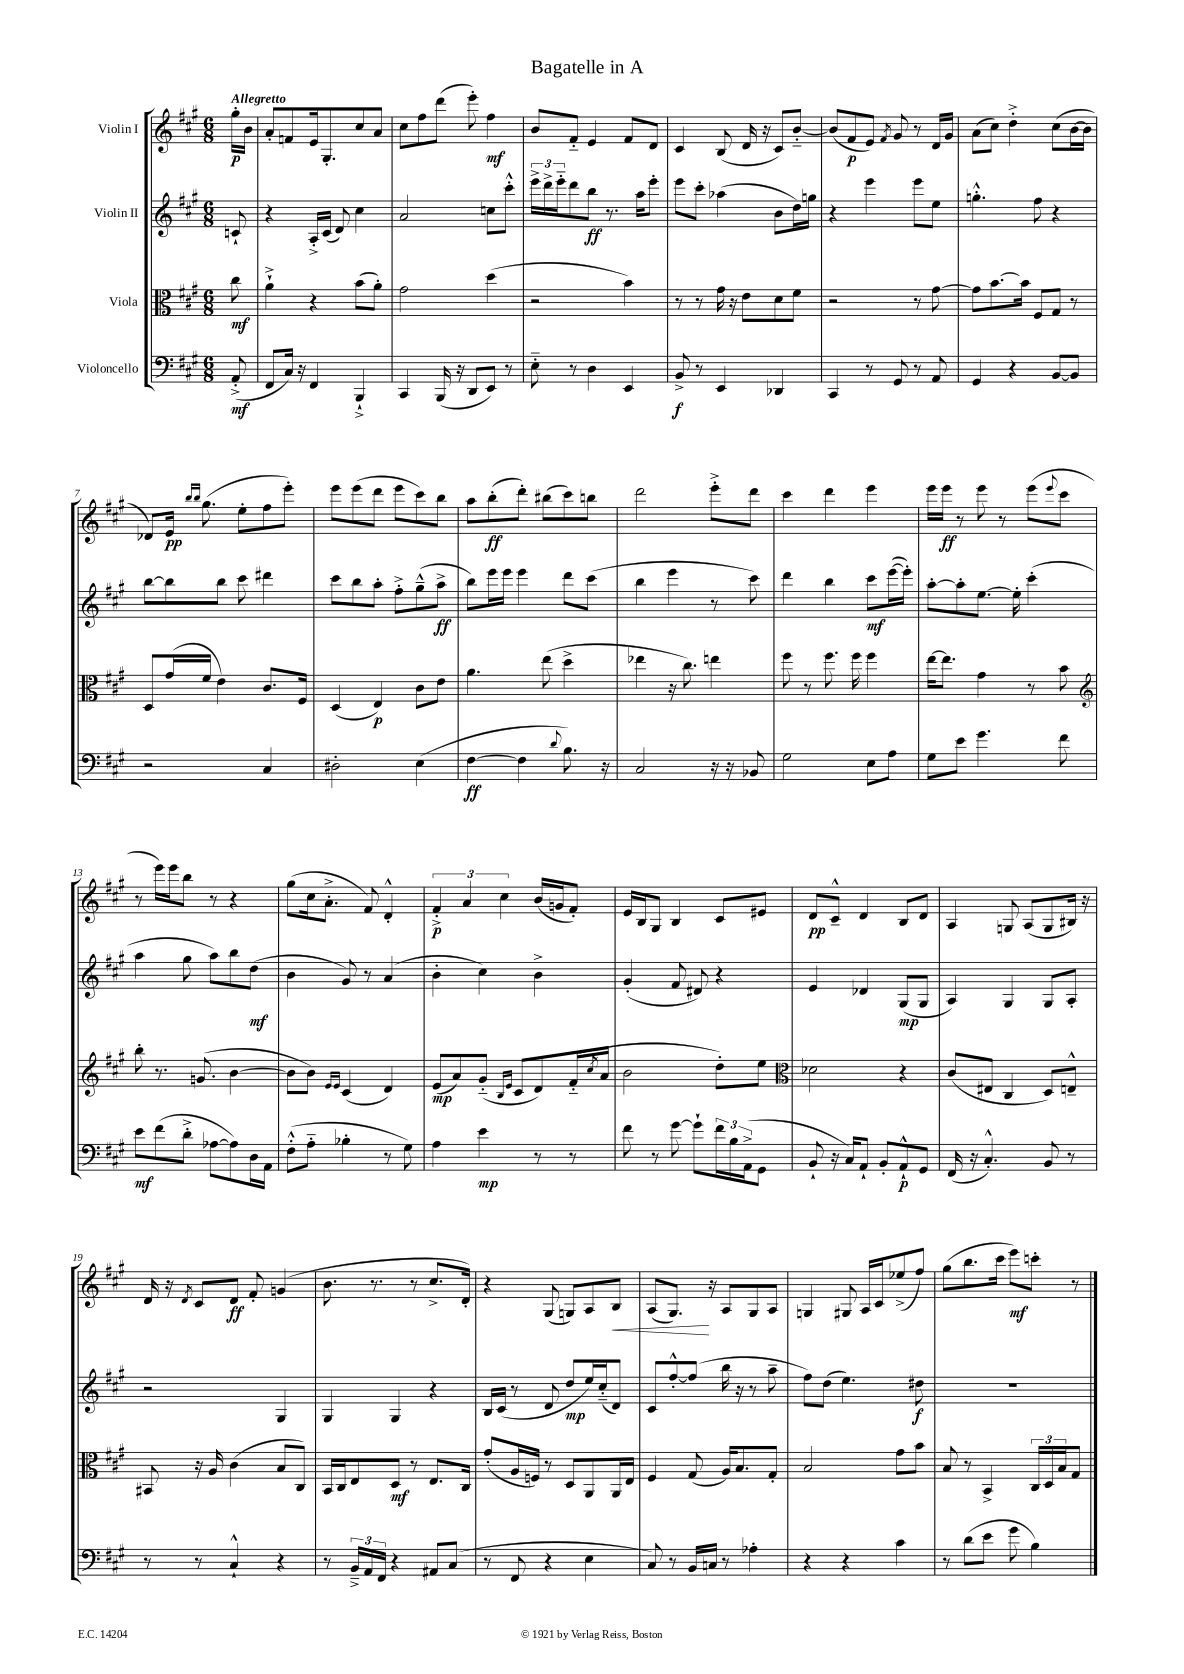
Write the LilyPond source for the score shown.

\header { title = "Bagatelle in A" }
<<
\new StaffGroup <<
\new Staff = "s0" \with { instrumentName = "Violin I" } {
    \clef treble \key a \major \numericTimeSignature \time 6/8 \partial 8 \tempo "Allegretto"
    gis''16-.\p b'16 |
    a'8-. f'8 e'16 gis8.-. cis''8 a'8 |
    cis''8 fis''8 d'''8( e'''8-.) fis''4\mf |
    b'8 fis'8-_ e'4 fis'8 d'8 |
    cis'4 b8( d'16 r16 cis'8) b'8~-_ |
    b'8( fis'8\p e'8) \acciaccatura { fis'8 } gis'8 r8 d'16 gis'16 |
    a'8( cis''8) d''4-.-> cis''8( b'16~ b'16 |
    des'8) e'16\pp \grace { b''16 b''16 } gis''8.( e''8-. fis''8 e'''8-.) |
    e'''8 e'''8( d'''8 e'''8 cis'''8) b''8 |
    a''8 b''8-.\ff( d'''8-.) bis''8( cis'''8) b''8 |
    d'''2 e'''8-.-> d'''8 |
    cis'''4 d'''4 e'''4 |
    e'''16 e'''16\ff r8 e'''8 r8 e'''8( \appoggiatura { e'''8 } cis'''8 |
    r8 e'''16) e'''16 b''8 r8 r4 |
    gis''8( cis''16 a'8.-.-> fis'8) d'4-.-^ |
    \tuplet 3/2 { fis'4-.->\p a'4 cis''4 } b'16( g'16 fis'8-.) |
    e'16 b16 gis8 b4 cis'8 eis'8 |
    d'8\pp cis'8---^ d'4 b8 d'8 |
    a4 g8 a8( g8 bis16) r16 |
    d'16 r16 \acciaccatura { d'8 } cis'8 d'8\ff fis'8-. g'4( |
    b'8. r8. r8 cis''8.-> d'16-.) |
    r4 gis8( g8) a8 b8\< |
    a8( gis8.\!) r16 a8 gis8 a8 |
    g4 gis8 a16 cis'16 ees''8->( fis''8) |
    gis''8( b''8. cis'''16 e'''8\mf) c'''8-. r8 \bar "|." |
}
\new Staff = "s1" \with { instrumentName = "Violin II" } {
    \clef treble \key a \major \numericTimeSignature \time 6/8 \partial 8
    c'8-! |
    r4 a16-.-> cis'16( d'8) cis''4 |
    a'2 c''8 cis'''8-.-^ |
    \tuplet 3/2 { e'''16-> d'''16-> e'''16-_ } d'''8 b''8\ff r8. a''16 e'''8-. |
    e'''8 cis'''8-. aes''4( b'8 d''16) g''16 |
    r4 e'''4 e'''8 e''8 |
    g''4.-.-^ fis''8 r4 |
    b''8~ b''8 b''8 cis'''8 dis'''4 |
    cis'''8 b''8 a''8-. fis''8-.-> gis''8---^( a''8->\ff |
    b''8) e'''16 e'''16 e'''4 d'''8 cis'''8( |
    b''4 e'''4 r8 cis'''8) |
    d'''4 b''4 cis'''8\mf e'''16~( e'''16-.) |
    a''8~-. a''8-. e''8.~ e''16-. cis'''4-.( |
    a''4 gis''8 a''8) b''8 d''8\mf( |
    b'4 gis'8) r8 a'4( |
    b'4-. cis''4) b'4-> |
    gis'4-.( fis'8 dis'8) r4 |
    e'4 des'4 gis8\mp( gis8 |
    a4) gis4 gis8 a8-. |
    r2 gis4 |
    gis4 gis4 r4 |
    b16 cis'16( r8 d'8 d''8\mp e''16) cis''16-_( d'8) |
    cis'8 fis''8~-.-^ fis''8( b''16 r16 r8 a''8-- |
    fis''8) d''8( e''4.) dis''8\f |
    R2. \bar "|." |
}
\new Staff = "s2" \with { instrumentName = "Viola" } {
    \clef alto \key a \major \numericTimeSignature \time 6/8 \partial 8
    cis''8\mf |
    a'4-!-> r4 b'8( a'8-.) |
    gis'2 d''4( |
    r2 b'4) |
    r8 r8 gis'16 r16 e'8 d'8 fis'8 |
    r2 r8 gis'8~ |
    gis'8 b'8.~ b'16 fis8 gis8 r8 |
    d8 gis'16( fis'16 e'4) cis'8. fis16 |
    d4( e4\p) cis'8 e'8 |
    a'4. e''8( d''4-> |
    ees''4 r16 cis''8.) e''4 |
    fis''8 r8 fis''8. fis''16 fis''4 |
    e''16~ e''8. gis'4 r8 b'8 |
    \clef treble b''8-. r8. g'8.( b'4~ |
    b'8 b'8) \grace { e'16 e'16 } cis'4( d'4) |
    e'8\mp( a'8) gis'8-_( \grace { b16 e'16 } cis'8 d'8) fis'16-_( \acciaccatura { cis''8 } a'16 |
    b'2 d''8-.) e''8 |
    \clef alto des'2 r4 |
    cis'8( eis8 cis4 d8) e8---^ |
    bis,8 r16 a16 cis'4( b8 cis8) |
    b,16 cis16 e8 d8\mf r8 e8. cis16 |
    gis'8-.( a16 f16) r8 d8 a,8 a,16 e16 |
    fis4 gis8( a16) b8. gis8-. |
    b2 gis'8 b'8 |
    b8 r8 b,4-> \tuplet 3/2 { cis16 d16 b16 } gis8 \bar "|." |
}
\new Staff = "s3" \with { instrumentName = "Violoncello" } {
    \clef bass \key a \major \numericTimeSignature \time 6/8 \partial 8
    a,8-.->\mf( |
    fis,8 cis16) r16 fis,4 b,,4-!-> |
    cis,4 b,,16( r16 d,8 e,8) r8 |
    e8-_ r8 d4 e,4 |
    b,8->\f r8 e,4 des,4 |
    cis,4 r8 gis,8 r8 a,8 |
    gis,4 r4 b,8~ b,8 |
    r2 cis4 |
    dis2-. e4( |
    fis4~\ff fis4 \appoggiatura { d'8 } b8.) r16 |
    cis2 r16 r16 bes,8 |
    gis2 e8 a8 |
    gis8 e'8 gis'4. fis'8 |
    e'8\mf fis'8( d'8-.-> aes8~ aes8) d16 a,16 |
    fis8-.-^( a8-_ bes4-. r8 gis8) |
    a4 e'4\mp r8 r8 |
    fis'8 r8 gis'8~ gis'8-! \tuplet 3/2 { fis'16 b16 a,16->( } gis,8 |
    b,8-! r16 cis16) a,8-! b,8-. a,8-!-^\p gis,8 |
    fis,16( r16 cis4.-.-^) b,8 r8 |
    r8 r8 cis4-!-^ r4 |
    r8 \tuplet 3/2 { b,16---> a,16 fis,16 } r4 ais,8 cis8( |
    r8 fis,8 r4 e4 |
    cis8) r8 b,16 c16 r8 aes4-. |
    r4 r4 cis'4 |
    r8 d'8( e'8 gis'8 b4) \bar "|." |
}
>>
>>
